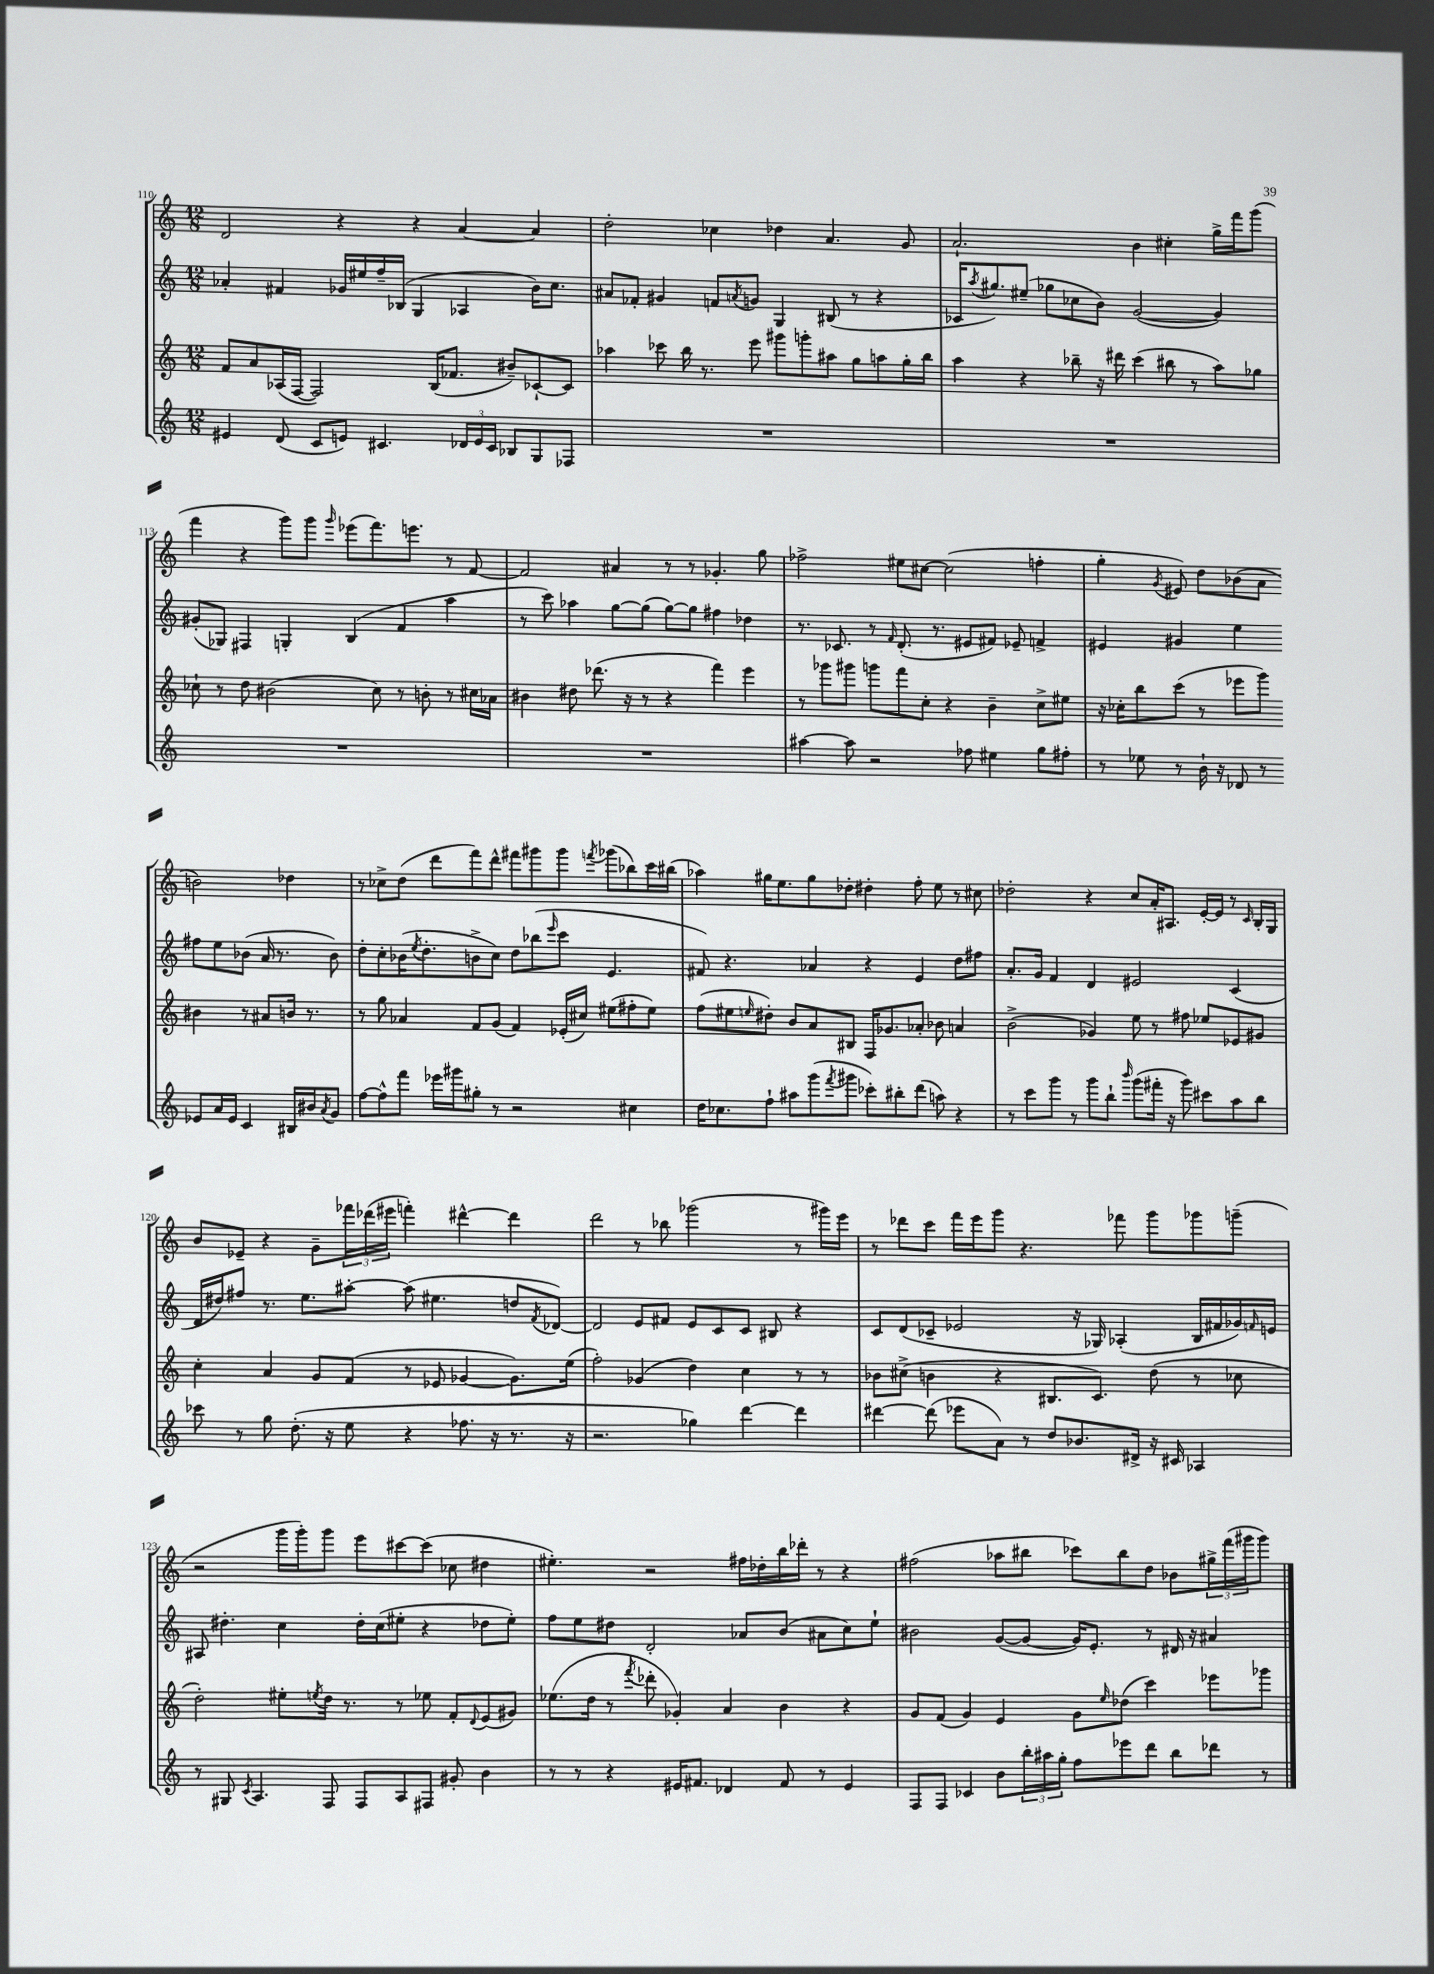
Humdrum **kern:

**kern	**kern	**kern	**kern
*staff4	*staff3	*staff2	*staff1
*clefG2	*clefG2	*clefG2	*clefG2
*k[]	*k[]	*k[]	*k[]
*M12/8	*M12/8	*M12/8	*M12/8
4e#	8f	4a-'	2d
.	8a	.	.
(8d	(16A-	4f#	.
.	[16F	.	.
8c	2F])	.	.
8e)	.	16g-	4r
.	.	16ee#	.
4.c#	.	16ff~	.
.	.	(16B-	.
.	.	4G	4r
.	(16B	.	.
.	8.f-	.	.
24d-	.	4A-	[4a
24e	.	.	.
24c#	.	.	.
8B-	8b#~)	.	.
8G	[8c-`	16b)	4a]
.	.	8.cc	.
8F-	8c-]	.	.
=	=	=	=
1.r	4aa-	8a#	2dd'
.	.	8f-'	.
.	8ccc-	4g#	.
.	16bb	.	.
.	8.r	.	.
.	.	8f	4cc-
.	.	8qa	.
.	8eee	8g	.
.	8ggg#	4G	4dd-
.	8ggg'	.	.
.	8aa#	(8B#	4.a
.	8gg	8r	.
.	8aa	4r	.
.	16gg'	.	8g
.	16bb	.	.
=	=	=	=
1.r	4aa	16c-	2.a`
.	.	8qaa	.
.	.	8.gg#)	.
.	4r	(8ee#~	.
.	.	8gg-	.
.	8bb-~	8cc-	.
.	16r	8b)	.
.	16ddd#	.	.
.	(4ccc	([2g	4b
.	8bb#	.	4cc#'
.	8r	.	.
.	8aa)	4g])	16gg^
.	.	.	16fff
.	8gg-	.	(8ggg
=	=	=	=
1.r	8cc-`	(8g#'	4fff
.	8r	8G-)	.
.	8dd	4F#	4r
.	(2b#	.	.
.	.	4G'	8ggg)
.	.	.	8ggg
.	.	.	16qqggg
.	.	(4B	(8eee-
.	8cc-)	.	8.fff)
.	8r	4f	.
.	.	.	8.eee
.	8b'	.	.
.	8r	4aa	8r
.	16cc#	.	[8f
.	16a-	.	.
=	=	=	=
1.r	4b#	8r	2f]
.	.	8ccc)	.
.	8dd#	4aa-	.
.	(8.ddd-	.	.
.	.	[8gg	4a#
.	16r	.	.
.	8r	(8gg]	.
.	4r	[8gg)	8r
.	.	8gg]	8r
.	4fff)	4ff#	4.g-'
.	4eee	4dd-	.
.	.	.	8gg
=	=	=	=
[4aa#	8r	8.r	2ff-^
.	8ggg-	.	.
.	.	8.c-	.
8aa#]	8ggg#	.	.
2r	8ggg	8r	.
.	.	16qqf	.
.	8fff	(8.d'	8ee#
.	8cc'	.	[8cc#
.	.	8.r	.
.	4r	.	(2cc#]
8ff-	.	8e#	.
4ee#	4b~	8f#)	.
.	.	8e-~	.
8gg	8cc^	4f^	4ff'
8ff#'	8ee#	.	.
=	=	=	=
8r	16r	4e#	4gg'
.	16cc-'	.	.
8ee-	8bb	.	.
.	.	.	8qg
8r	(8ccc	4g#	8e#)
16b`	8r	.	8dd
16r	.	.	.
8d-	8eee-	4ee	(8b-
8r	8ggg)	.	8a
8e-	4b#	8ff#	2b)
16a	.	8ee	.
16e-	.	.	.
4c	8r	(8b-	.
.	8a#	16a	.
.	.	8.r	.
16B#	16b	.	4dd-
16b#	8.r	.	.
8qa	.	.	.
8g	.	8b-)	.
=	=	=	=
[8ff	8r	8dd'	8r
8ff^^]	8gg	8cc'	8cc-^
8fff	4a-	(16b-	(8dd
.	.	8qee	.
.	.	8.dd'	.
16eee-	.	.	8ddd
16ggg#	.	.	.
8gg#'	8f	8b^	8fff)
8r	(8g	8cc)	8ddd^^
2r	4f)	8dd	8fff#
.	.	(8bb-	8ggg#
.	.	16qqeee	.
.	(16e-'	8ccc	8ggg#
.	16cc#)	.	.
.	.	.	8qfff
.	(8ee#	4.e	(8ggg-
4cc#	8ff#'	.	8bb-)
.	8ee#)	.	16ccc
.	.	.	(16bb#
=	=	=	=
16dd	(8ff	8f#)	4aa-)
8.cc-	.	.	.
.	8ee#	4.r	.
.	16qqee	.	.
8ff`	8dd#')	.	16gg#
.	.	.	8.ee
8aa#	8b	.	.
(8ggg	8a	4a-	8gg#
8qfff	.	.	.
8ggg#	8B#	.	8dd-'
8ccc-')	16F	4r	4dd#'
.	8.g-	.	.
8bb#'	.	.	.
(8ddd	8a-'	4e	8ff'
8aa)	8b-	.	8ee
4r	4a	8dd	8r
.	.	8ff#	8cc#
=	=	=	=
8r	(2b^	8.a'	2dd-'
8ccc	.	.	.
.	.	16g	.
8ggg	.	4f	.
8r	.	.	.
8ggg	4g-)	4d	4r
8bb`	.	.	.
16qqbbb	.	.	.
(8ggg	8ee	2e#	8cc
16fff#'	8r	.	16a'
16r	.	.	8.A#
8ggg)	8ff#	.	.
8ccc#	8ee-	.	[16e'
.	.	.	16e]
8aa	8e-	(4c	8r
.	.	.	16qqc
8bb	8g#	.	16B'
.	.	.	16G
=	=	=	=
8ccc-	4cc'	16d	8b
.	.	16dd#)	.
8r	.	8ff#	8e-~
8gg	4a	8.r	4r
(8.dd'	.	.	.
.	.	8.ee	.
.	8g	.	8g~
16r	.	.	.
8ee	(8f	[8aa#'	24fff-
.	.	.	(24ddd-
.	.	.	24eee#
4r	8r	(8aa#]	4fff')
.	8e-	4.ee#	.
8.ff-	[4g-	.	[4ddd#^^
16r	.	.	.
8.r	8.g-])	8dd	4ddd#]
.	.	8qf	.
.	.	[8d-)	.
16r	(16ee	.	.
=	=	=	=
2.r	2ff')	2d-]	2ddd
.	(4g-	8e	8r
.	.	8f#	8bb-
4gg-)	4dd)	8e	(2ggg-
.	.	8c	.
[4ddd	4cc	8c	.
.	.	8B#	.
4ddd]	8r	4r	8r
.	8r	.	16ggg#)
.	.	.	16eee
=	=	=	=
[4ddd#	8b-	8c	8r
.	(8cc#^	(8d	8ddd-
(8ddd#]	4b	8c-~	8ccc
8eee-	.	2e-	16fff
.	.	.	16eee
8a)	4r	.	8ggg
8r	.	.	4.r
8dd	8.B#	.	.
8.b-	.	16r	.
.	8.c)	16G-)	.
.	.	(4A-'	8fff-
16d#^	.	.	.
16r	(8dd	.	8ggg
16c#	.	.	.
4A-	8r	16B	8ggg-
.	.	16f#	.
.	8cc-	16g-)	(8ggg~
.	.	16qqf	.
.	.	16e	.
=	=	=	=
8r	2dd')	8A#	2r
8G#	.	4.dd#'	.
8qc	.	.	.
4.A	.	.	.
.	8ee#'	4cc	16ggg
.	.	.	16ggg')
.	8qee	.	.
8F	16dd	.	8ggg
.	8.r	.	.
8F	.	16dd#'	8eee
.	.	(16cc	.
8A	8r	8ee#'	[8ccc#
8F#	8ee-	4r	(8ccc#]
8g#'	8f'	.	8cc-
.	8qqd	.	.
4b	(8e	8dd-	4dd#
.	8g#)	8ee#')	.
=	=	=	=
8r	(8.ee-	8ff	4.ee#')
8r	.	8ee	.
.	16dd	.	.
4r	8r	8dd#	.
.	8qfff	.	.
.	8ddd-'	2d'	2r
16e#	4g-')	.	.
8.f#	.	.	.
4d-	4a	.	.
.	.	8a-	16ff#
.	.	.	16dd-'
8f#	4b	(8b	16bb
.	.	.	16ddd-'
8r	.	8a#	8r
4e#	4r	8cc)	4r
.	.	8ee`	.
=	=	=	=
8F	8g	2b#	(2ff#
8F	(8f	.	.
4c-	4g)	.	.
8b	4e	([8g	8aa-
24bb'	.	8g_	8bb#
24aa#	.	.	.
24gg'	.	.	.
8ff	8g	16g])	8ccc-)
.	.	8.e'	.
.	16qqee	.	.
8eee-	(8dd-	.	8bb#
8ddd	4ccc)	8r	8dd
8bb	.	16d#	8b-
.	.	16r	.
8ddd-	8eee-	4a#	24gg#^
.	.	.	(24fff
.	.	.	24ggg#
8r	8ggg-	.	8ggg#)
==	==	==	==
*-	*-	*-	*-
